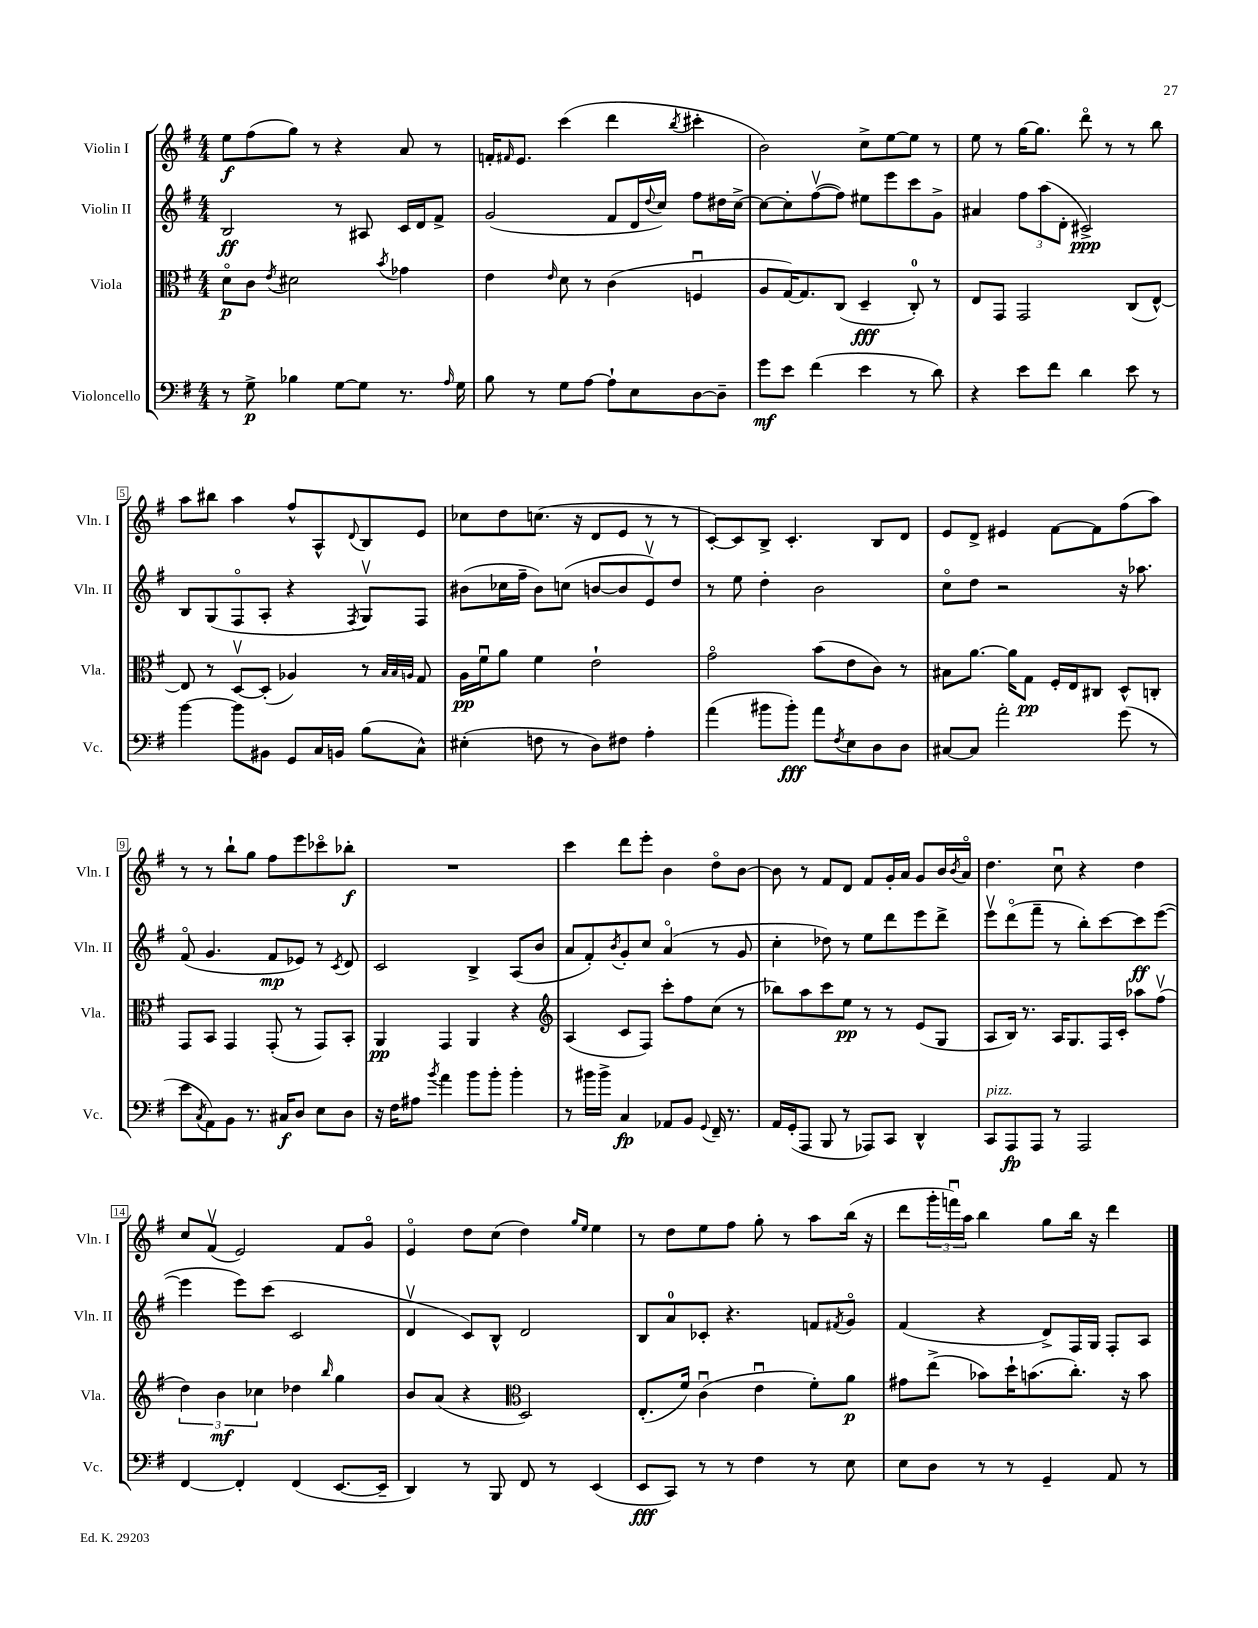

**kern	**kern	**kern	**kern
*staff4	*staff3	*staff2	*staff1
*clefF4	*clefC3	*clefG2	*clefG2
*k[f#]	*k[f#]	*k[f#]	*k[f#]
*M4/4	*M4/4	*M4/4	*M4/4
8r	8do	2B	8ee
8G^	8c	.	(8ff#
.	8qe	.	.
4B-	2d#	.	8gg)
.	.	.	8r
[8G	.	8r	4r
8G]	.	8A#	.
.	8qb	.	.
8.r	4g-	16c	8a
.	.	16d	.
.	.	8f#^	8r
16qqA	.	.	.
16G	.	.	.
=	=	=	=
8B	4e	(2g	16f'
.	.	.	16qqf#
.	.	.	8.e
8r	.	.	.
.	16qqe	.	.
8G	8d	.	(4ccc
[8A	8r	.	.
8A`]	(4c	8f#	4ddd
8E	.	16d	.
.	.	8qqdd	.
.	.	16cc)	.
.	.	.	8qbb
[8D	4Fu	8ff#	4ccc#'
8D~]	.	16dd#	.
.	.	[16cc^	.
=	=	=	=
8g	8A	8cc_	2b)
8e	[16G)	8cc']	.
.	8.G]	.	.
(4f#	.	([8ff#v	.
.	(8C	8ff#])	.
4e	4D~	8ee#	8cc^
.	.	8eee	[8ee
8r	8C')	8ccc	8ee]
8d)	8r	8g^	8r
=	=	=	=
4r	8E	4a#	8ee
.	8GG	.	8r
8e	2GG	12ff#	[16gg
.	.	.	8.gg]
.	.	(12aa	.
8f#	.	.	.
.	.	12d'	.
4d	.	2c#^)	8dddo
.	.	.	8r
8e	(8C	.	8r
8r	[8E^^)	.	8bb
=	=	=	=
[4b	8E]	8B	8aa
.	8r	(8G	8bb#
8b]	[8Dv	8F#o	4aa
8BB#	(8D']	8A'	.
8GG	4A-)	4r	8ff#^^
16C	.	.	8A^^
16BB	.	.	.
.	.	8qF#	8qqd
(8B	8r	8Gv)	8B
.	32qqB	.	.
.	32qqB	.	.
.	32qqA	.	.
8C^^)	8G	8F#	8e
=	=	=	=
(4E#'	16A	(8b#	8cc-
.	16f#u	.	.
.	8a	16cc-	8dd
.	.	16ff#~	.
8F	4f#	8b#)	(8.cc
8r	.	(8cc	.
.	.	.	16r
8D)	2e`	[8b	8d
8F#	.	8b]	8e
4A'	.	8ev)	8r
.	.	8dd	8r
=	=	=	=
(4a	2go	8r	[8c')
.	.	8ee	8c]
8b#	.	4dd'	8B^
8b#')	.	.	4.c'
8a	(8b	2b	.
8qF#	.	.	.
8E	8e	.	.
8D	8c)	.	8B
8D	8r	.	8d
=	=	=	=
[8C#	8B#	8cco	8e
8C#]	[8.a	8dd	8d^
2a'	.	2r	4e#
.	16a]	.	.
.	8G	.	.
.	16F#'	.	[8f#
.	16E	.	.
.	8C#	.	8f#]
(8g	8D^^	16r	(8ff#
.	.	8.aa-	.
8r	8C'	.	8aa)
=	=	=	=
8e	8GG	(8f#o	8r
8qC	.	.	.
8AA)	8BB	4.g	8r
8BB	4GG	.	8bb`
8.r	.	.	8gg
.	(8GG'	8f#	8ff#
16C#	.	.	.
8D	8r	8e-)	8eee
8E	8GG)	8r	8ccc-o
.	.	8qc	.
8D	8BB'	8d	8bb-'
=	=	=	=
16r	4AA	2c	1r
16F#	.	.	.
8A#	.	.	.
8qb	.	.	.
4a	4GG	.	.
8b	4AA	4B^	.
8b'	.	.	.
4b'	4r	(8A	.
.	.	8b	.
=	=	=	=
*	*clefG2	*	*
8r	(4A	8a	4ccc
16b#	.	8f#')	.
16b#^	.	.	.
.	.	8qb	.
4C	8c	8g'	8ddd
.	8F#)	8cc	8eee'
8AA-	8ccc'	(4ao	4b
8BB	8ff#	.	.
8qqGG	.	.	.
16FF#~	(8cc	8r	8ddo
8.r	.	.	.
.	8r	8g	[8b
=	=	=	=
16AA	8bb-)	4cc'	8b]
(16GG'	.	.	.
8AAA	8aa	.	8r
8BBB	8ccc	8dd-)	8f#
8r	8ee	8r	8d
8AAA-)	8r	8ee	8f#
8CC	8r	8ddd	16g'
.	.	.	16a
4DD^^	(8e	8eee	8g
.	8G	8ddd^	16b
.	.	.	8qb
.	.	.	16ao
=	=	=	=
8CC	8A	8eeev	4.dd
8AAA	16B)	(8dddo	.
.	8.r	.	.
8AAA	.	8fff#~	.
8r	16A	8r	8ccu
.	8.G	.	.
2AAA	.	8bb')	4r
.	16F#	[8ccc	.
.	16c'	.	.
.	8aa-	8ccc]	4dd
.	(8ff#v	([8eee	.
=	=	=	=
[4FF#	6dd)	4eee]	8cc
.	.	.	(8f#v
.	6b	.	.
4FF#']	.	8eee)	2e)
.	6cc-	.	.
.	.	(8ccc	.
(4FF#	4dd-	2c	.
.	16qqbb	.	.
[8.EE	4gg	.	8f#
.	.	.	8go
16EE~]	.	.	.
=	=	=	=
4DD)	8b	4dv	4eo
.	(8a	.	.
8r	4r	8c)	8dd
8BBB	.	8B^^	(8cc
*	*clefC3	*	*
8FF#	2D)	2d	4dd)
8r	.	.	.
.	.	.	16qqgg
.	.	.	16qqee
(4EE	.	.	4ee
=	=	=	=
8EE	(8.E'	8B	8r
8CC)	.	8a	8dd
.	16f#)	.	.
8r	(4cu	8c-'	8ee
8r	.	4.r	8ff#
4F#	4eu	.	8gg'
.	.	.	8r
8r	8f#')	8f	8aa
.	.	8qf#	.
8E	8a	8go	(16bb
.	.	.	16r
=	=	=	=
8E	8g#	(4f#	8ddd
8D	(8ee^	.	24ggg'
.	.	.	24fffu)
.	.	.	24aa
8r	8b-)	4r	4bb
8r	16dd`	.	.
.	(8.b	.	.
4GG~	.	8d^)	8gg
.	8.cc')	16F#	16bb
.	.	16G	16r
8AA	.	8F#'	4ddd
.	16r	.	.
8r	8b	8A	.
==	==	==	==
*-	*-	*-	*-
